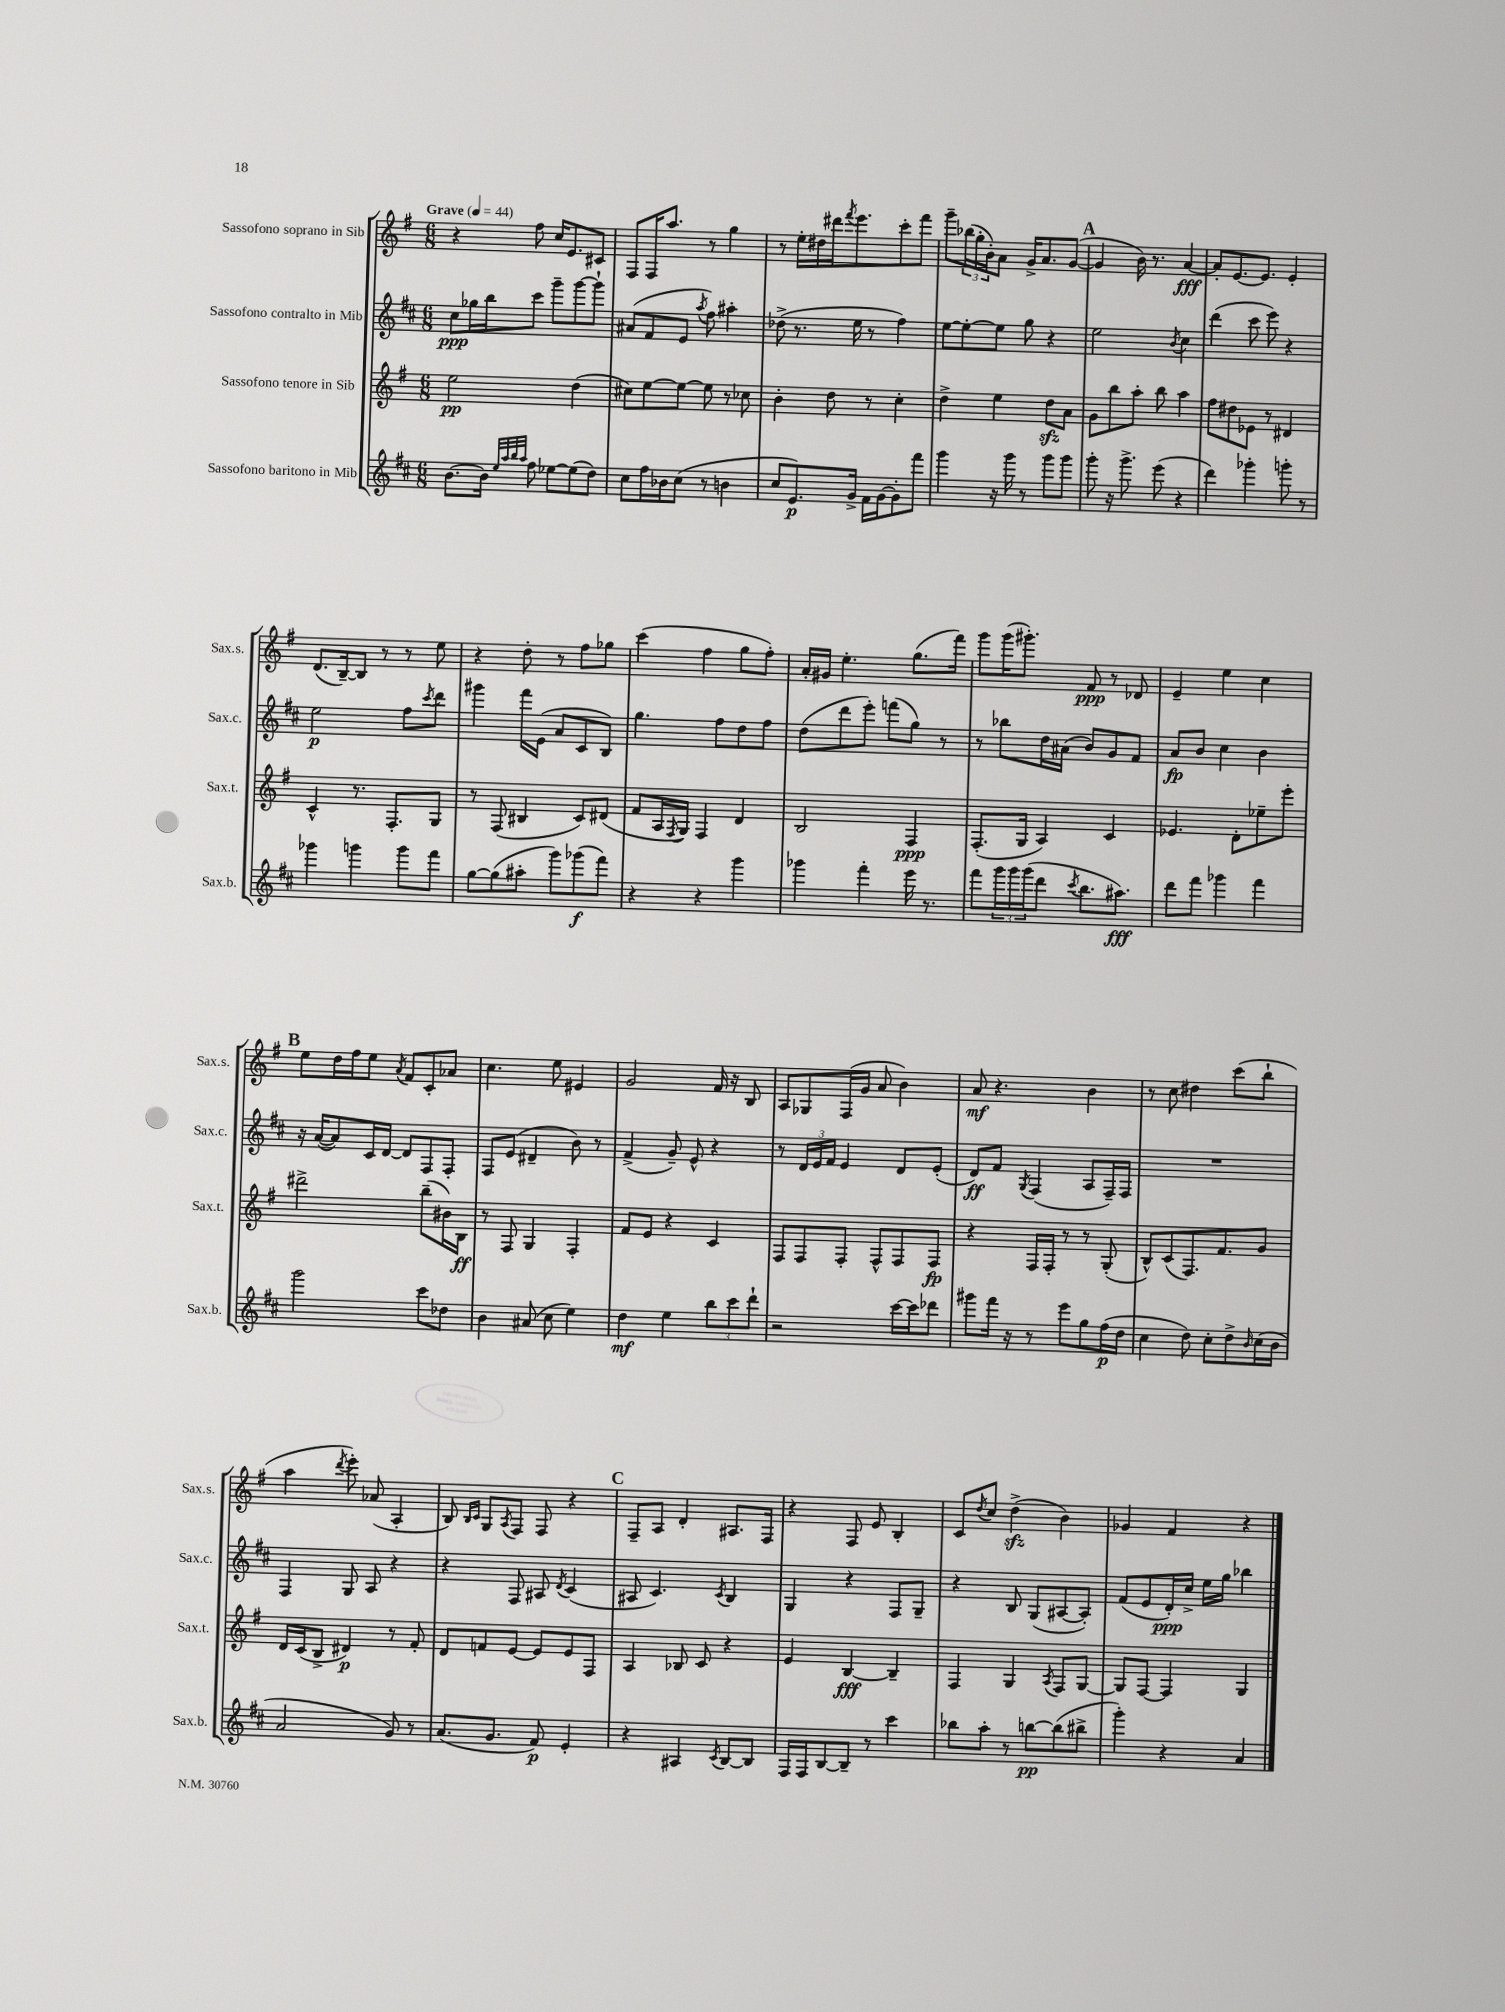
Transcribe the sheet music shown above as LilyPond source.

<<
\new StaffGroup <<
\new Staff = "s0" \with { instrumentName = "Sassofono soprano in Sib" shortInstrumentName = "Sax.s." } {
    \clef treble \key g \major \numericTimeSignature \time 6/8 \tempo "Grave" 4 = 44
    r4 fis''8 c''16 e'8. cis'8 |
    fis8 fis16 a''8. r8 g''4 |
    r8 e''16-. dis''16 dis'''16 \acciaccatura { fis'''8 } e'''8. c'''8-. fis'''8 |
    g'''8-- \tuplet 3/2 { bes''16( g''16-. b'16-.) } a'8 g'16-> a'8. g'8~( |
    \mark \markup { \bold "A" } g'4 b'16) r8. a'4~\fff |
    a'8-. e'8.~ e'8. e'4-. |
    d'8.( b16~--) b8 r8 r8 e''8 |
    r4 d''8-. r8 fis''8 ges''8 |
    c'''4( fis''4 g''8 fis''8-.) |
    a'16-. gis'16 e''4.-. g''8.( fis'''16) |
    g'''8 g'''16( gis'''8.-.) fis'8\ppp r8 des'8 |
    e'4-- e''4 c''4 |
    \mark \markup { \bold "B" } e''8 d''16 fis''16 e''8 \acciaccatura { a'8 } fis'8 c'8-. aes'8 |
    c''4. e''8 eis'4 |
    g'2 fis'16 r16 b8 |
    a8 ges8 fis16( g'16 a'8 b'4) |
    a'8\mf r4. b'4 |
    r8 c''8 dis''4 c'''8( b''8-! |
    a''4 \acciaccatura { d'''8 } e'''8-.) aes'8( a4-. |
    b8) \grace { b16 c'16 } g8 \acciaccatura { a8 } fis8 fis8 r4 |
    \mark \markup { \bold "C" } fis8-- a8 d'4-. ais8. fis16 |
    r4 fis8 e'8 b4-. |
    c'8 \acciaccatura { d''8 } c''8 d''4->\sfz( b'4) |
    ges'4 fis'4 r4 \bar "|." |
}
\new Staff = "s1" \with { instrumentName = "Sassofono contralto in Mib" shortInstrumentName = "Sax.c." } {
    \clef treble \key d \major \numericTimeSignature \time 6/8
    cis''8\ppp ges''16 b''16 cis'''8 g'''8-- g'''8~ g'''8-! |
    ais'8( fis'8 e'8 \acciaccatura { a''8 } fis''8) ais''4-. |
    des''8->( r8. e''16 r8 fis''4) |
    e''8~ e''8~-. e''8 g''8 r4 |
    \mark \markup { \bold "A" } e''2 \acciaccatura { b'8 } cis''4 |
    d'''4( cis'''8 e'''8) r4 |
    e''2\p fis''8 \acciaccatura { cis'''8 } d'''8 |
    gis'''4 fis'''16 e'16( a'8 cis'8 b8) |
    g''4. fis''8 d''8 fis''8 |
    d''8( d'''8 e'''8-.) f'''8( g''8) r8 |
    r8 bes''8 d''16 ais'16( b'8) g'8 fis'8 |
    a'8\fp b'8 cis''4 b'4 |
    \mark \markup { \bold "B" } r16 a'16~( a'8) cis'16 d'16~ d'8 fis8 fis8-. |
    fis8 e'8( dis'4-- b'8) r8 |
    fis'4->( g'8--) e'8-^ r4 |
    r8 \tuplet 3/2 { d'16 e'16 fis'16 } e'4 d'8 e'8-.( |
    d'8\ff) fis'8 \acciaccatura { g8 } fis4( a8 fis16--) fis16 |
    R2. |
    fis4 g8 a8 r4 |
    r4 fis8 ais8 \acciaccatura { d'8 } cis'4( |
    \mark \markup { \bold "C" } ais8 cis'4.) \acciaccatura { cis'8 } b4 |
    g4 r4 fis8 g8-- |
    r4 b8 g8( ais8~ ais8-.) |
    fis'8( e'8 d'16-.\ppp) cis''16-> e''16 g''16 bes''4 \bar "|." |
}
\new Staff = "s2" \with { instrumentName = "Sassofono tenore in Sib" shortInstrumentName = "Sax.t." } {
    \clef treble \key g \major \numericTimeSignature \time 6/8
    e''2\pp d''4( |
    cis''8) e''8~ e''8~ e''8 r8 ces''8 |
    b'4-. d''8 r8 c''4-. |
    d''4-> e''4 d''8\sfz a'8 |
    \mark \markup { \bold "A" } g'8 b''8 a''8-. b''8 a''4 |
    fis''8 dis''8 ees'8 r8 dis'4 |
    c'4-^ r8. fis8.-. g8 |
    r8 fis8( bis4 c'8) dis'8( |
    fis'8 a16 \acciaccatura { fis8 } g16) fis4 d'4 |
    b2 fis4\ppp |
    fis8.-.( g16 a4) c'4 |
    ees'4. d'8-. ees''8-- e'''8-. |
    \mark \markup { \bold "B" } dis'''2-> b''8--( bis'16) b16\ff |
    r8 fis8 g4 fis4-. |
    fis'8 e'8 r4 c'4 |
    fis8 fis8 fis8-. fis8-^ fis8 fis8\fp |
    r4 fis16 fis16-. r8 r8 g8-.( |
    b8-^) c'8( fis8.) fis'8. g'8 |
    d'16 c'16( b8-> dis'4\p) r8 fis'8-. |
    d'8 f'8 e'8~ e'8 e'8 fis8 |
    \mark \markup { \bold "C" } a4 bes8 c'8 r4 |
    e'4 b4~\fff b4-- |
    fis4 g4 \acciaccatura { a8 } fis8 g8~ |
    g8 fis8~ fis4 g4 \bar "|." |
}
\new Staff = "s3" \with { instrumentName = "Sassofono baritono in Mib" shortInstrumentName = "Sax.b." } {
    \clef treble \key d \major \numericTimeSignature \time 6/8
    b'8.~ b'16 \grace { e''32 a''32 b''32 a''32 } fis''8 ees''8~ ees''8( d''8) |
    cis''8 fis''16 bes'16 cis''8( r8 b'4 |
    cis''8 e'8.\p) g'16-> fis'16 g'16~ g'8-. fis'''8 |
    g'''4 r16 g'''16 r8 g'''8 g'''8 |
    \mark \markup { \bold "A" } g'''8-. r16 g'''8.-> e'''8( r4 |
    d'''4) ges'''4-. g'''8-. r8 |
    ges'''4 g'''4 g'''8 fis'''8 |
    g''8~ g''8( ais''8-. g'''8) ges'''8\f( fis'''8) |
    r4 r4 g'''4 |
    ges'''4 fis'''4-. e'''16 r8. |
    fis'''8 \tuplet 3/2 { g'''16 g'''16 g'''16( } d'''8 \acciaccatura { cis'''8 } b''8. ais''8.\fff) |
    d'''8 fis'''8 ges'''4 fis'''4 |
    \mark \markup { \bold "B" } g'''2 cis'''8 des''8 |
    b'4 ais'8( cis''8 e''4) |
    d''4\mf e''4 \tuplet 3/2 { b''8 cis'''8 d'''8-! } |
    r2 cis'''16~ cis'''16 des'''8 |
    gis'''8 fis'''16 r16 r8 e'''8 g''8 fis''16\p( d''16 |
    cis''4 d''8) cis''8-. d''8-> \grace { b'16 } cis''16( b'16 |
    a'2 g'8) r8 |
    a'8.( g'8. fis'8\p) e'4-. |
    \mark \markup { \bold "C" } r4 ais4 \acciaccatura { cis'8 } b8~ b8 |
    fis16 fis16 b8~ b8-- r8 cis'''4 |
    bes''8 a''8-. r8 b''8~\pp b''8( bis''8-> |
    g'''4-.) r4 a'4 \bar "|." |
}
>>
>>
\layout { \context { \Score \remove "Bar_number_engraver" } }
